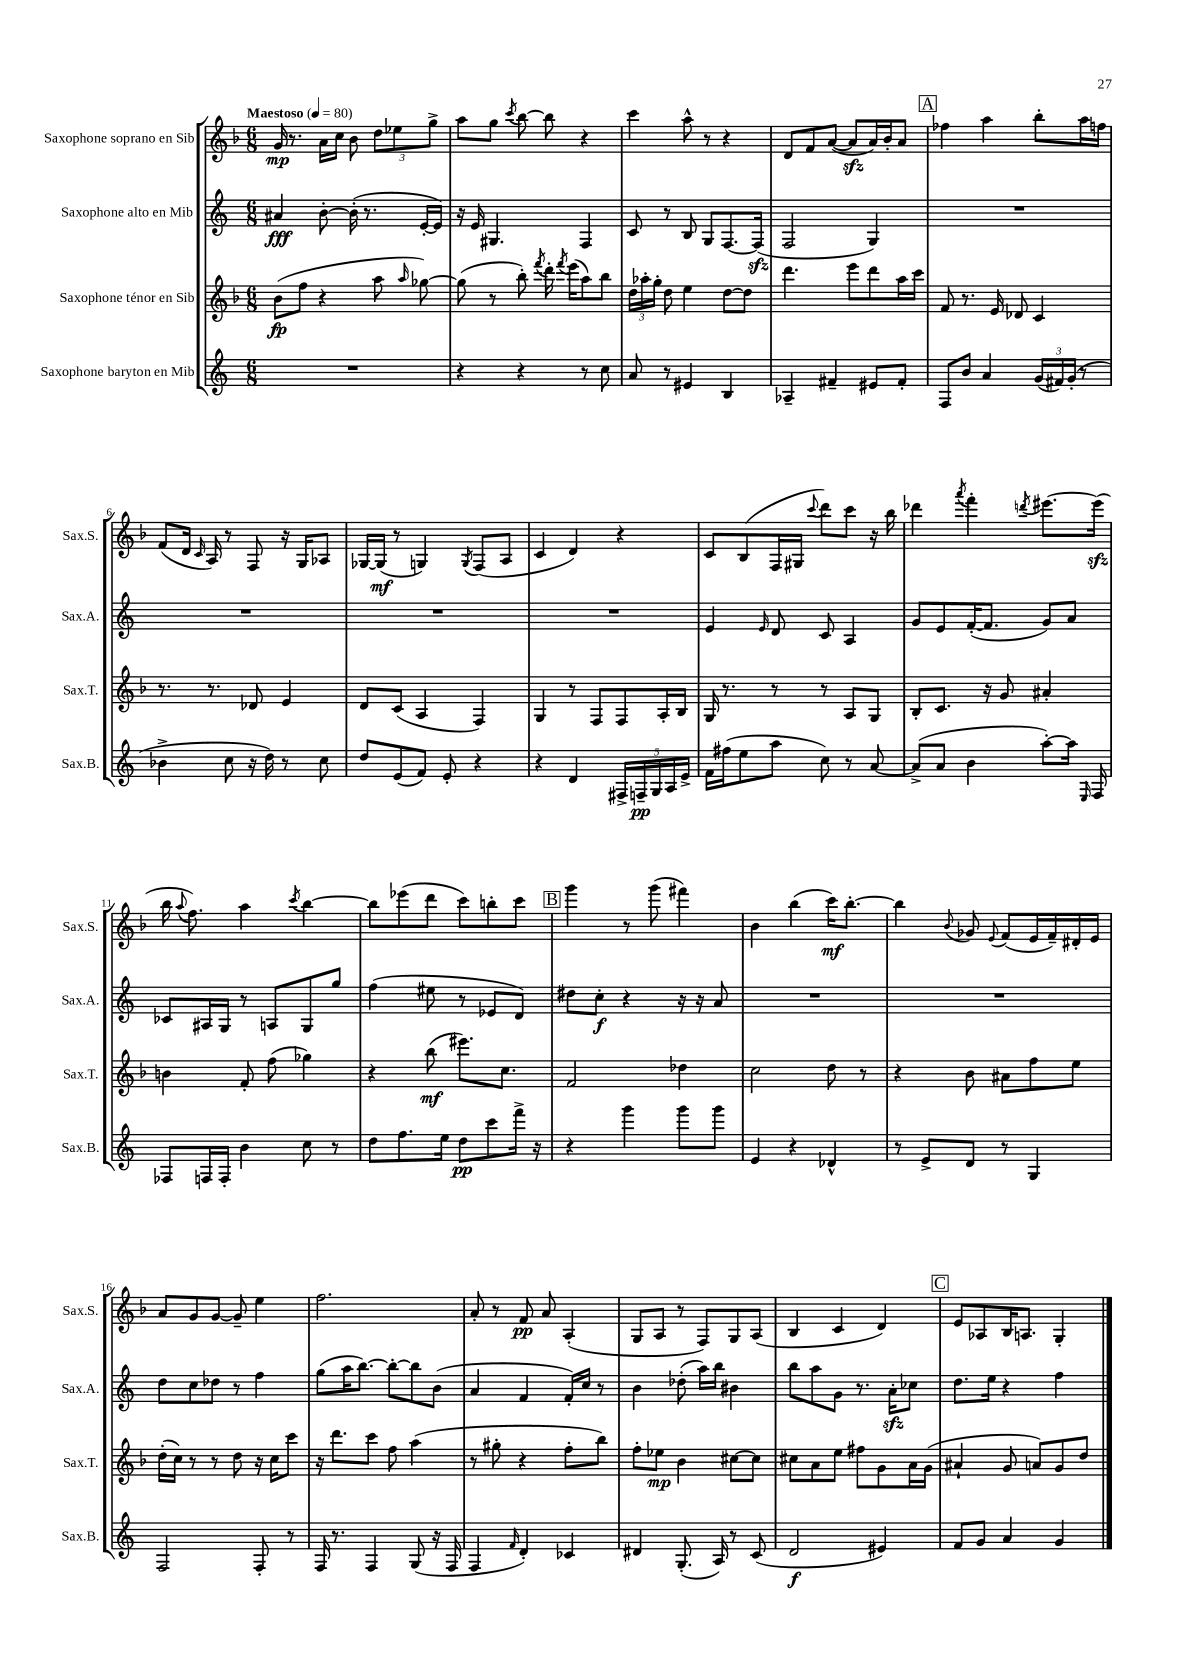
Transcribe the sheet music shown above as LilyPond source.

<<
\new StaffGroup <<
\new Staff = "s0" \with { instrumentName = "Saxophone soprano en Sib" shortInstrumentName = "Sax.S." } {
    \clef treble \key f \major \numericTimeSignature \time 6/8 \tempo "Maestoso" 4 = 80
    \autoBeamOff g'16\mp r8. a'16[ c''16] bes'8 \tuplet 3/2 { d''8[ ees''8 g''8]-> } |
    a''8[ g''8] \acciaccatura { c'''8 } bes''8~ bes''8 r4 |
    c'''4 a''8-^ r8 r4 |
    d'8[ f'8 a'8]~( a'8[\sfz a'16) bes'16-. a'8] |
    \mark \markup { \box "A" } fes''4 a''4 bes''8[-. a''16 f''16] |
    f'8[( d'16] \grace { c'16 } a16) r8 f8 r16 g16[ aes8] |
    ges16[~ ges16]\mf( r8 g4) \acciaccatura { g8 } f8[( a8] |
    c'4 d'4) r4 |
    c'8[ bes8( f16 gis16] \appoggiatura { c'''8 } d'''8[) c'''8] r16 bes''16 |
    des'''4 \acciaccatura { a'''8 } f'''4-. \acciaccatura { d'''8 } eis'''8.[~ eis'''16]\sfz( |
    bes''16 \appoggiatura { a''8 } f''8.) a''4 \acciaccatura { c'''8 } bes''4~ |
    bes''8[ ees'''8( d'''8] c'''8[) b''8-. c'''8] |
    \mark \markup { \box "B" } g'''4 r8 g'''8( fis'''4) |
    bes'4 bes''4( c'''16[\mf) bes''8.]~-. |
    bes''4 \appoggiatura { bes'8 } ges'8 \appoggiatura { e'8 } f'8[( e'16 f'16--) dis'16-. e'16] |
    a'8[ g'8 g'8]~ g'8-- e''4 |
    f''2. |
    a'8-. r8 f'8\pp a'8 a4-.( |
    g8[ a8] r8 f8[) g8 a8]( |
    bes4 c'4 d'4) |
    \mark \markup { \box "C" } e'8[ aes8 bes16 a8.] g4-. \bar "|." |
}
\new Staff = "s1" \with { instrumentName = "Saxophone alto en Mib" shortInstrumentName = "Sax.A." } {
    \clef treble \key c \major \numericTimeSignature \time 6/8
    \autoBeamOff ais'4\fff b'8~-. b'16-.( r8. e'16[~-. e'16]) |
    r16 e'16 gis4. f4 |
    c'8 r8 b8 g8[ f8.~ f16]\sfz( |
    f2 g4) |
    \mark \markup { \box "A" } R2. |
    R2. |
    R2. |
    R2. |
    e'4 \grace { e'16 } d'8 c'8 a4 |
    g'8[ e'8 f'16~-.( f'8.] g'8[) a'8] |
    ces'8[ ais16 g16] r8 a8[ g8 g''8] |
    f''4( eis''8 r8 ees'8[ d'8]) |
    \mark \markup { \box "B" } dis''8[ c''8]-.\f r4 r16 r16 a'8 |
    R2. |
    R2. |
    d''8[ c''8 des''8] r8 f''4 |
    g''8[( a''16 b''8.]~) b''8[~-. b''8 b'8]( |
    a'4 f'4 f'16[-.) c''16] r8 |
    b'4 des''8-.( a''16[) b''16] bis'4 |
    b''8[ a''8 g'8] r8. a'16[-.\sfz ces''8] |
    \mark \markup { \box "C" } d''8.[ e''16] r4 f''4 \bar "|." |
}
\new Staff = "s2" \with { instrumentName = "Saxophone ténor en Sib" shortInstrumentName = "Sax.T." } {
    \clef treble \key f \major \numericTimeSignature \time 6/8
    \autoBeamOff bes'8[\fp( f''8] r4 a''8 \grace { a''16 } ges''8~) |
    ges''8( r8 bes''8-.) \acciaccatura { f'''8 } d'''16-. \acciaccatura { f'''8 } e'''16[( a''8) bes''8] |
    \tuplet 3/2 { d''16[ aes''16-. g''16]-. } d''8 e''4 d''8[~ d''8] |
    d'''4. e'''8[ d'''8 a''16 c'''16] |
    \mark \markup { \box "A" } f'8 r8. e'16 des'8 c'4 |
    r8. r8. des'8 e'4 |
    d'8[ c'8]( a4 f4) |
    g4 r8 f8[ f8 a16-. bes16] |
    g16 r8. r8 r8 a8[ g8] |
    bes8[-. c'8.] r16 g'8 ais'4-. |
    b'4 f'8-. f''8( ges''4) |
    r4 bes''8\mf( eis'''8.[) c''8.] |
    \mark \markup { \box "B" } f'2 des''4 |
    c''2 d''8 r8 |
    r4 bes'8 ais'8[ f''8 e''8] |
    d''16[-.( c''16]) r8 r8 d''8 r16 c''16[ c'''8] |
    r16 d'''8.[ c'''8] f''8 a''4( |
    r8 gis''8-. r4 f''8[-. bes''8]) |
    f''8[-. ees''8]\mp bes'4 cis''8[~ cis''8] |
    cis''8[ a'8 e''8] fis''8[ g'8 a'16 g'16]( |
    \mark \markup { \box "C" } ais'4-! g'8 a'8[) g'8 d''8] \bar "|." |
}
\new Staff = "s3" \with { instrumentName = "Saxophone baryton en Mib" shortInstrumentName = "Sax.B." } {
    \clef treble \key c \major \numericTimeSignature \time 6/8
    \autoBeamOff R2. |
    r4 r4 r8 c''8 |
    a'8 r8 eis'4 b4 |
    aes4-- fis'4-- eis'8[ fis'8]-. |
    \mark \markup { \box "A" } f8[ b'8] a'4 \tuplet 3/2 { g'16[( fis'16) g'16]-.( } r8 |
    bes'4-> c''8 r16 d''16) r8 c''8 |
    d''8[ e'8( f'8]) e'8-. r4 |
    r4 d'4 \tuplet 5/4 { fis16[-> f16--\pp g16 a16 e'16]-> } |
    f'16[ fis''16( e''8 a''8] c''8) r8 a'8~ |
    a'8[->( a'8] b'4 a''8[~-.) a''16] \grace { e16 } f16 |
    fes8[ f16 f16]-. b'4 c''8 r8 |
    d''8[ f''8. e''16] d''8[\pp c'''8 f'''16]-> r16 |
    \mark \markup { \box "B" } r4 g'''4 g'''8[ g'''8] |
    e'4 r4 des'4-^ |
    r8 e'8[-> d'8] r8 g4 |
    f2 f8-. r8 |
    f16 r8. f4 g8( r16 f16 |
    f4 \grace { f'16 } d'4-.) ces'4 |
    dis'4 g8.-.( a16) r8 c'8( |
    d'2\f eis'4) |
    \mark \markup { \box "C" } f'8[ g'8] a'4 g'4 \bar "|." |
}
>>
>>
